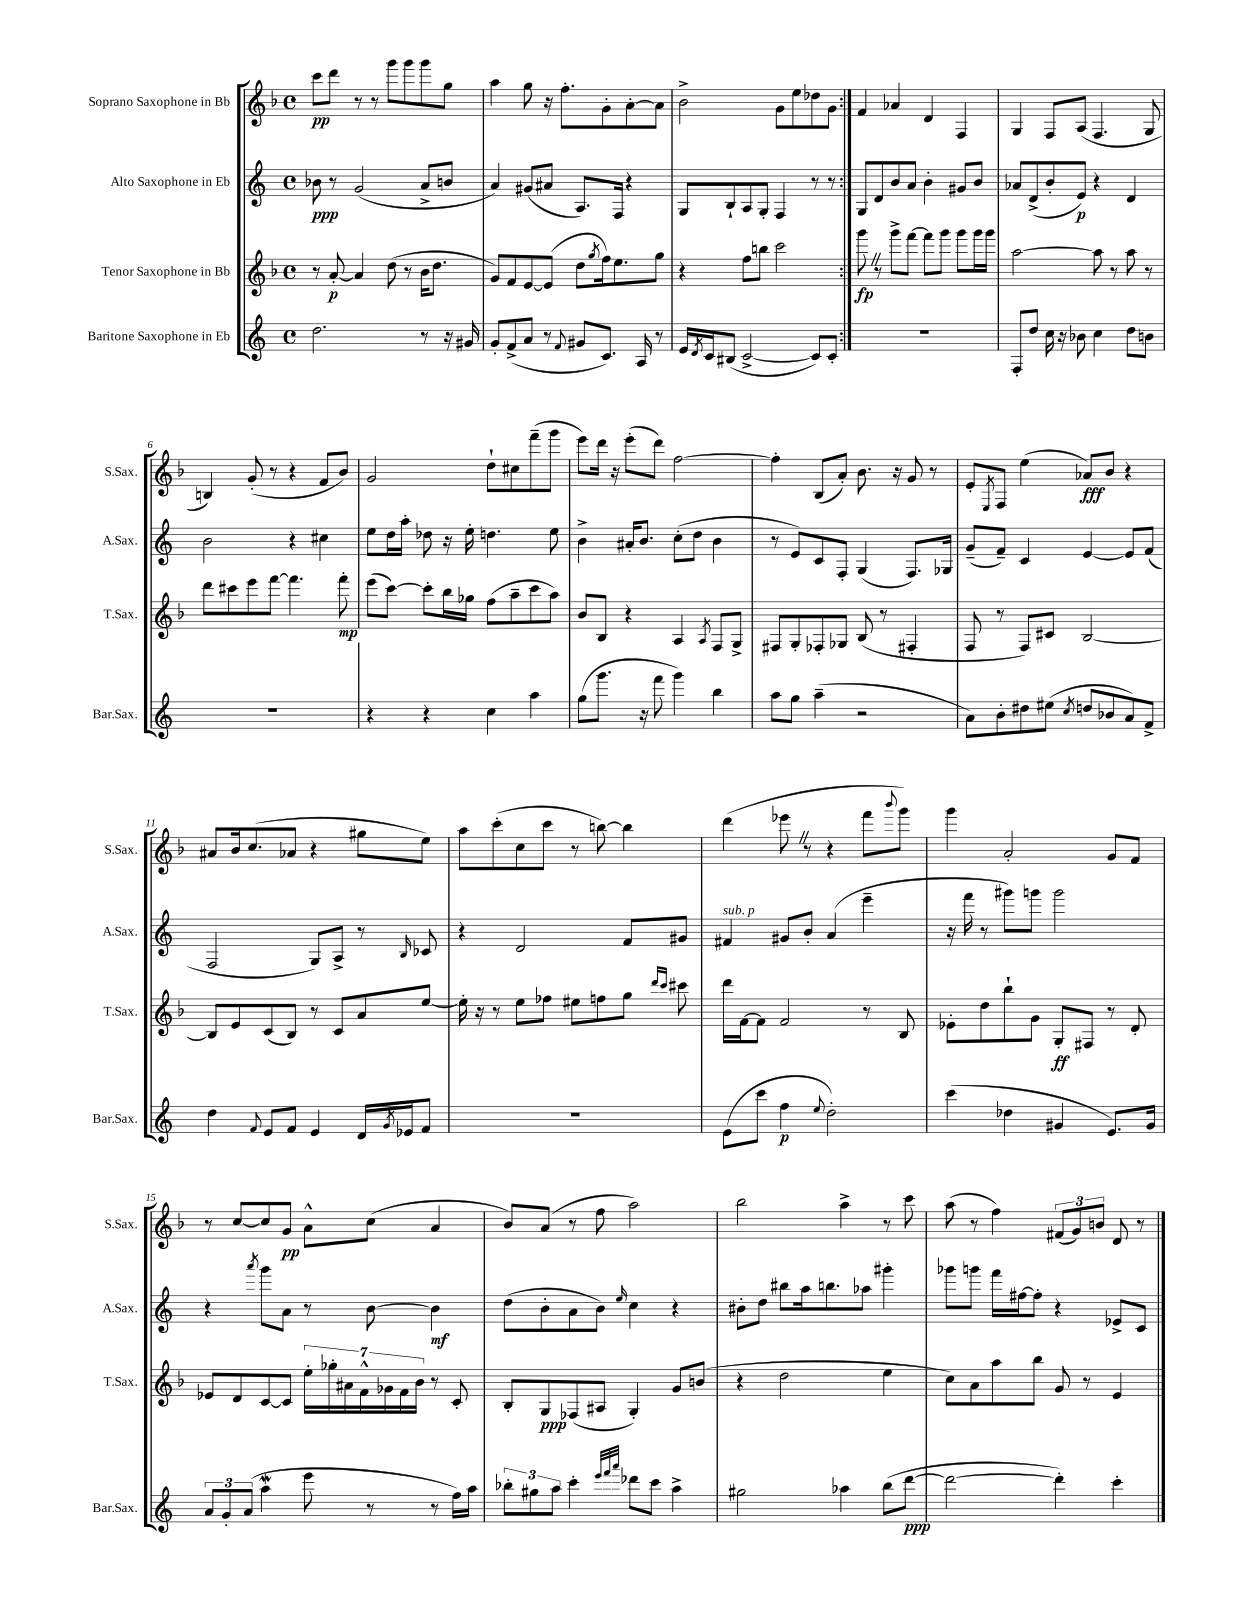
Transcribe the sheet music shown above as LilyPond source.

<<
\new StaffGroup <<
\new Staff = "s0" \with { instrumentName = "Soprano Saxophone in Bb" shortInstrumentName = "S.Sax." } {
    \clef treble \key f \major \defaultTimeSignature \time 4/4
    \repeat volta 2 { c'''8\pp d'''8 r8 r8 g'''8 g'''8 g'''8 g''8 |
    a''4 g''8 r16 f''8.-. g'8-. a'8~-. a'8 |
    bes'2-> g'8 e''8 des''8 g'8 | }
    f'4 aes'4 d'4 f4 |
    g4 f8 a8( f4. g8 |
    b4) g'8-.( r8 r4 f'8 bes'8) |
    g'2 d''8-! cis''8 f'''8--( g'''8 |
    e'''8) d'''16 r16 e'''8-.( d'''8) f''2~ |
    f''4-. bes8( a'8-.) bes'8. r16 g'8 r8 |
    e'8-. \acciaccatura { e8 } f8 e''4( aes'8\fff) bes'8 r4 |
    ais'8 bes'16 c''8.( aes'8 r4 gis''8 e''8) |
    a''8 c'''8-.( c''8 c'''8 r8 b''8~) b''4 |
    d'''4( ees'''8 \once \override BreathingSign.text = \markup { \musicglyph "scripts.caesura.straight" } \breathe r8 r4 f'''8 \appoggiatura { bes'''8 } g'''8) |
    g'''4 a'2-. g'8 f'8 |
    r8 c''8~ c''8 g'8\pp a'8-^ c''8( a'4 |
    bes'8) a'8( r8 f''8 a''2) |
    bes''2 a''4-> r8 c'''8 |
    a''8( r8 f''4) \tuplet 3/2 { fis'8( g'8) b'8 } d'8 r8 \bar "|." |
}
\new Staff = "s1" \with { instrumentName = "Alto Saxophone in Eb" shortInstrumentName = "A.Sax." } {
    \clef treble \key c \major \defaultTimeSignature \time 4/4
    \repeat volta 2 { bes'8\ppp r8 g'2( a'8-> b'8 |
    a'4) gis'8( ais'8 a8.) f16 r4 |
    g8 b8-! a8 g8-. f4 r8 r8 | }
    g8 d'8 b'8 a'8 b'4-. gis'8 b'8 |
    aes'8 d'8->( b'8-. e'8\p) r4 d'4 |
    b'2 r4 cis''4 |
    e''8 d''16 a''16-. des''8 r16 e''16-. d''4. e''8 |
    b'4-> ais'16-. b'8. c''8-.( d''8 b'4 |
    r8 e'8) c'8 f8-. g4( f8.) ges16 |
    g'8--( f'8--) c'4 e'4~ e'8 f'8( |
    f2 g8) a8-> r8 \grace { b16 } ces'8 |
    r4 d'2 f'8 gis'8 |
    fis'4^\markup { \italic "sub. p" } gis'8 b'8-. a'4( e'''4-- |
    r16 f'''16 r8 gis'''8) g'''8 g'''2 |
    r4 \acciaccatura { a'''8 } g'''8 a'8 r8 b'8~ b'4\mf |
    d''8( b'8-. a'8 b'8) \grace { e''16 } c''4 r4 |
    bis'8-. d''8 bis''8 a''16 b''8. aes''8 gis'''4-. |
    ges'''8 g'''8 f'''16 fis''16~ fis''8-. r4 ees'8-> c'8 \bar "|." |
}
\new Staff = "s2" \with { instrumentName = "Tenor Saxophone in Bb" shortInstrumentName = "T.Sax." } {
    \clef treble \key f \major \defaultTimeSignature \time 4/4
    \repeat volta 2 { r8 a'8~-.\p a'4 d''8( r8 bes'16 d''8. |
    g'8) f'8 e'8~ e'8( d''8 \acciaccatura { g''8 } f''16) e''8. g''8 |
    r4 f''8 b''8 c'''2 | }
    g'''8\fp \once \override BreathingSign.text = \markup { \musicglyph "scripts.caesura.straight" } \breathe r8 g'''8-> f'''8~ f'''8 g'''8 g'''8 g'''16 g'''16 |
    a''2~ a''8 r8 a''8 r8 |
    d'''8 cis'''8 e'''8 f'''8~ f'''4. f'''8-.\mp |
    e'''8( c'''8~) c'''8-. bes''16 ges''16 f''8( a''8-- c'''8 a''8) |
    bes'8 bes8 r4 a4 \acciaccatura { a8 } f8 g8-> |
    fis8 g8-. fes8-. ges8 bes8( r8 fis4-. |
    f8 r8 f8) cis'8 bes2~ |
    bes8 e'8 c'8( bes8) r8 c'8 a'8 e''8~ |
    e''16-. r16 r8 e''8 fes''8 eis''8 f''8 g''8 \grace { d'''16 c'''16 } cis'''8 |
    d'''16 f'16~ f'8 f'2 r8 bes8 |
    ees'8-. d''8 bes''8-! g'8 g8-.\ff fis8 r8 d'8-. |
    ees'8 d'8 c'8~ c'8 \tuplet 7/4 { e''16-. ges''16-. ais'16 f'16-^ ges'16 f'16 bes'16 } r8 c'8-. |
    bes8-. g8\ppp fes8( ais8 g4-.) g'8 b'8( |
    r4 d''2 e''4 |
    c''8) a'8 a''8 bes''8 g'8 r8 e'4 \bar "|." |
}
\new Staff = "s3" \with { instrumentName = "Baritone Saxophone in Eb" shortInstrumentName = "Bar.Sax." } {
    \clef treble \key c \major \defaultTimeSignature \time 4/4
    \repeat volta 2 { d''2. r8 r16 gis'16 |
    g'8-. f'8->( a'8 r8 \appoggiatura { f'8 } gis'8 c'8.) a16 r8 |
    e'16 \acciaccatura { d'8 } c'16 bis8( c'2~-> c'8) c'8-. | }
    R1 |
    f8-. d''8 c''16 r16 bes'8 c''4 d''8 b'8 |
    R1 |
    r4 r4 c''4 a''4 |
    g''8( g'''8. r16 f'''8 g'''4) b''4 |
    a''8 g''8 a''4--( r2 |
    a'8) b'8-. dis''8 eis''8( \acciaccatura { c''8 } d''8 bes'8 a'8) f'8-> |
    d''4 \appoggiatura { f'8 } e'8 f'8 e'4 d'16 \acciaccatura { g'8 } ees'16 f'8 |
    R1 |
    e'8( c'''8 f''4\p \appoggiatura { e''8 } d''2-.) |
    c'''4( des''4 gis'4 e'8.) gis'16 |
    \tuplet 3/2 { a'8 g'8-. a'8( } a''4\mordent e'''8 r8 r8 f''16) a''16 |
    \tuplet 3/2 { bes''8-. gis''8 a''8 } c'''4-. \grace { e'''32 f'''32 a'''32 } des'''8 c'''8 a''4-> |
    gis''2 aes''4 b''8( d'''8~\ppp |
    d'''2~ d'''4-.) c'''4-. \bar "|." |
}
>>
>>
